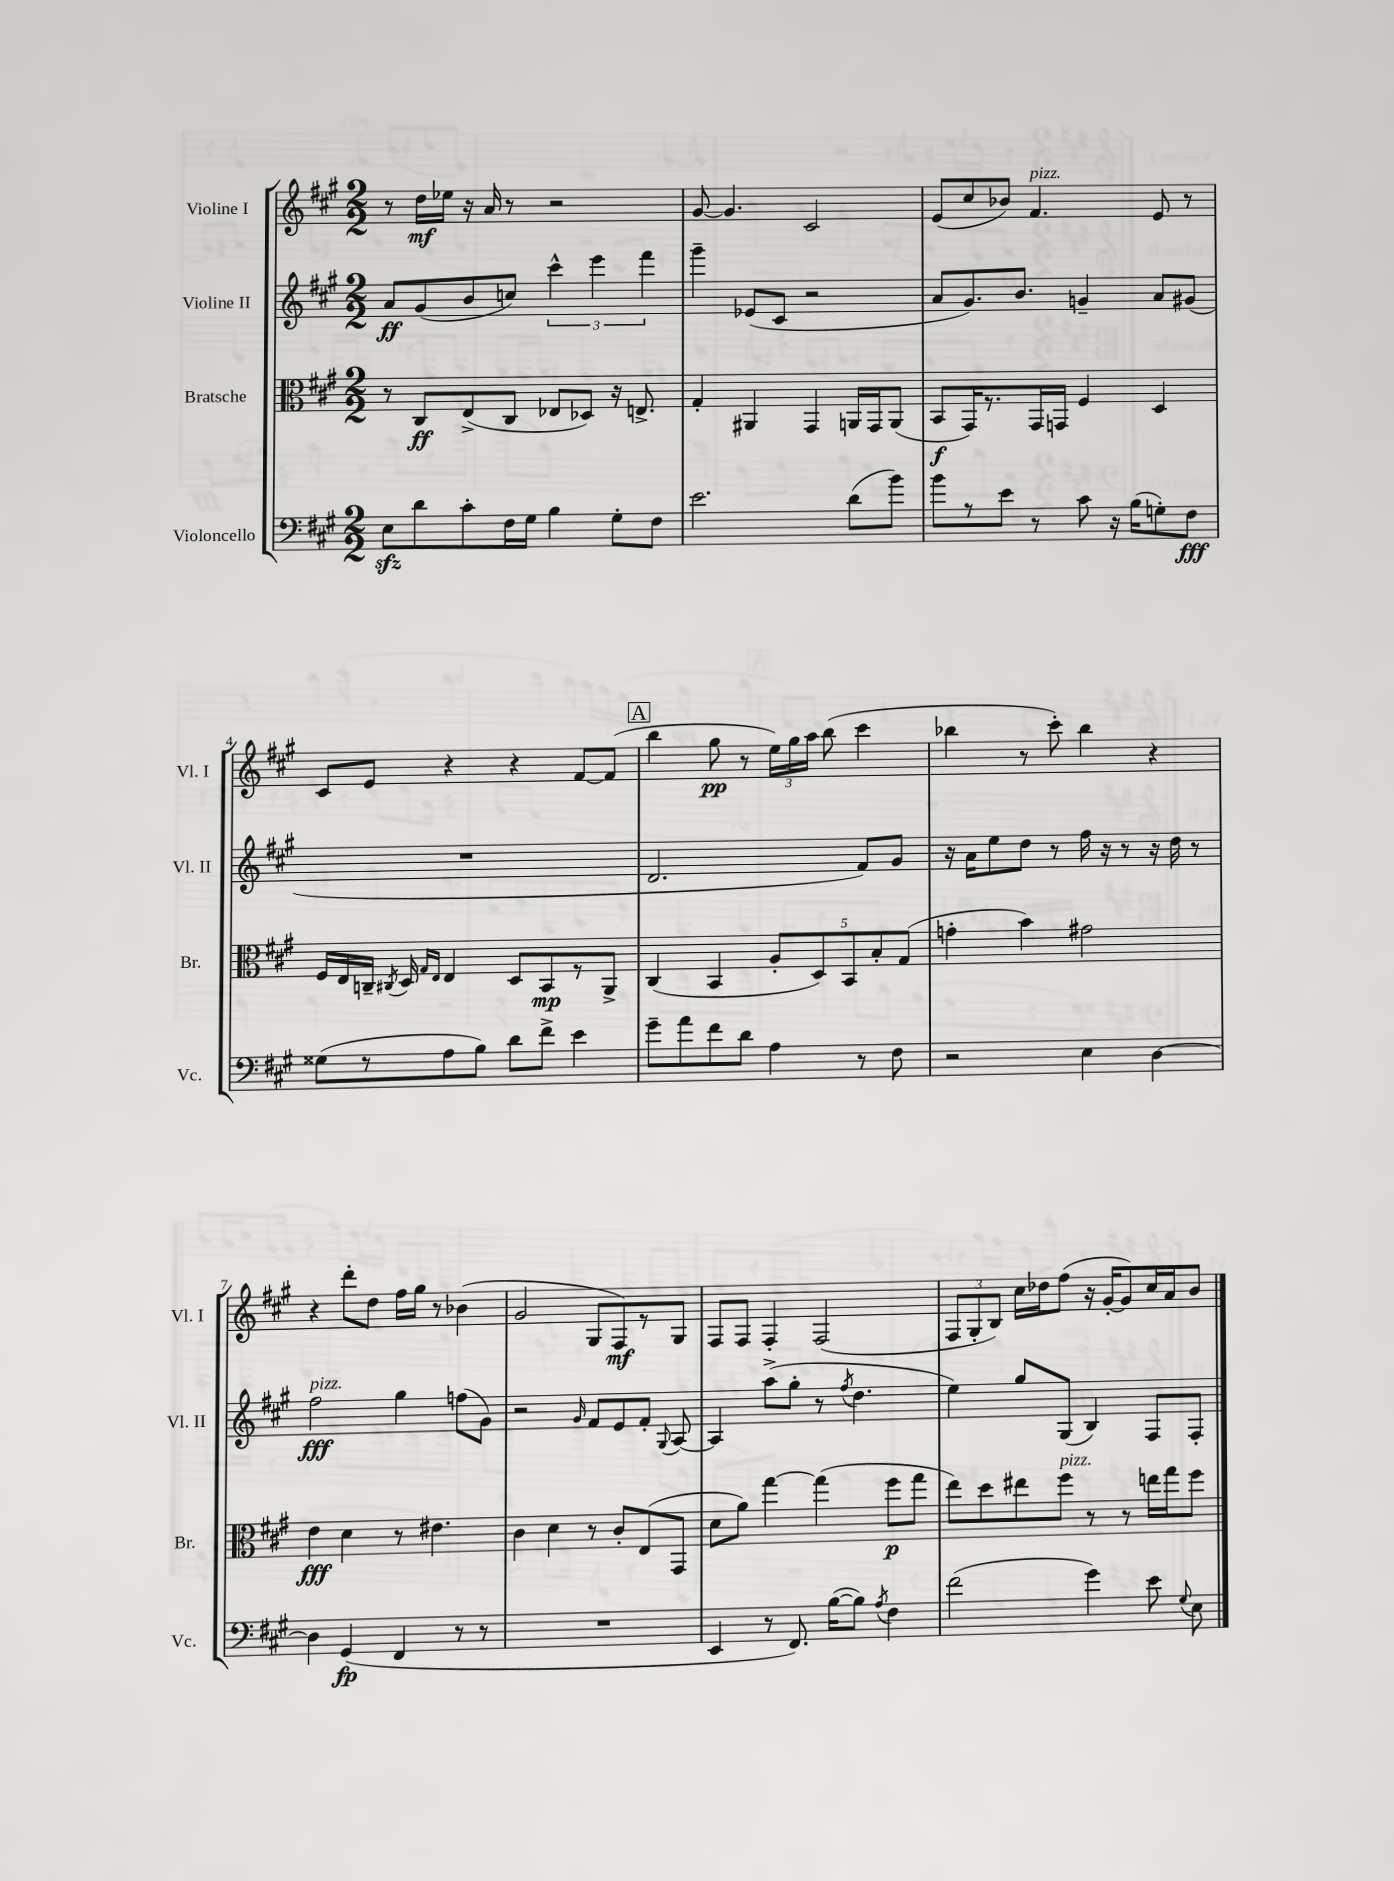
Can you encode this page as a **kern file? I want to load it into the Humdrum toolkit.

**kern	**kern	**kern	**kern
*staff4	*staff3	*staff2	*staff1
*clefF4	*clefC3	*clefG2	*clefG2
*k[f#c#g#]	*k[f#c#g#]	*k[f#c#g#]	*k[f#c#g#]
*M2/2	*M2/2	*M2/2	*M2/2
8E\L	8r	8a/L	8r
8d\	8C#/L	(8g#/	16dd\LL
.	.	.	16ee-\JJ
8c#'\	(8E^/	8b/	16r
.	.	.	16a/
16F#\L	8C#/J	8cc/J)	8r
16G#\JJ	.	.	.
4B\	8E-/L	6ccc#^^\	2r
.	8D-/J)	.	.
.	.	6eee\	.
8G#'\L	16r	.	.
.	8.E^/	.	.
.	.	6fff#\	.
8F#\J	.	.	.
=	=	=	=
2.e\	4G#'/	4ggg#~\	[8g#/
.	.	.	4.g#/]
.	4AA#/	(8e-/L	.
.	.	8c#/J	.
.	4GG#/	2r	2c#/
(8d\L	16AA/LL	.	.
.	16GG#/J	.	.
8b\J)	(8AA/J	.	.
=	=	=	=
8b\L	8BB/L	8a/L	(8e/L
8r	16GG#/K)	8.g#/)	8cc#/
.	8.r	.	.
8e\J	.	.	8b-/J)
.	.	8.b/J	.
8r	16GG#/L	.	4.f#/
.	16GG/JJ	.	.
8c#\	4F#/	4g~/	.
16r	.	.	.
(16B\LK	.	.	.
8G'\)	4D/	8a/L	8e/
8F#\J	.	(8g#/J	8r
=	=	=	=
(8G##\L	16F#/LL	1r	8c#/L
.	16E/	.	.
8r	16C~/JJ	.	8e/J
.	8qC#/	.	.
.	16D/	.	.
.	16qqG#/LL	.	.
.	16qqE/JJ	.	.
8A\	4E/	.	4r
8B\J)	.	.	.
8d\L	8D/L	.	4r
8f#^\J	8BB/	.	.
4e\	8r	.	[8f#/L
.	8AA^/J	.	(8f#/]J
=	=	=	=
8g#~\L	(4C#/	2.d/	4bb\
8a\	.	.	.
8f#\	4BB/	.	8gg#\
8d\J	.	.	8r
4A\	10A'/L	.	24ee\LL)
.	.	.	24gg#\
.	.	.	24aa\JJ
.	10D/)	.	.
.	.	.	(8bb\
.	10BB/	.	.
8r	.	8f#/L)	4ccc#\
.	10B'/	.	.
8F#\	.	8g#/J	.
.	(10G#/J	.	.
=	=	=	=
2r	4g'\	16r	4bb-\
.	.	16a\LK	.
.	.	8ee\	.
.	4b\)	8dd\J	8r
.	.	8r	8ccc#'\)
4E\	2g#\	16ff#\	4bb-\
.	.	16r	.
.	.	8r	.
[4D\	.	16r	4r
.	.	16dd\	.
.	.	8r	.
=	=	=	=
4D\]	4e\	2ff#\	4r
(4GG#/	4d\	.	8ddd'\L
.	.	.	8dd\J
4FF#/	8r	4gg#\	16ff#\LL
.	.	.	16gg#\JJ
.	4.e#\	.	8r
8r	.	(8ff\L	(4b-\
8r	.	8g#\J)	.
=	=	=	=
1r	4c#\	2r	2g#/
.	4d\	.	.
.	.	16qqg#/	.
.	8r	8f#/L	8G#/L
.	8c#'/L	8e/	8F#/)
.	(8E/	8f#'/J	8r
.	.	8qqG#/	.
.	8GG#/J	[8A/	8G#/J
=	=	=	=
4EE/	8d\L	4A/]	8F#/L
.	8a\J)	.	8F#/J
8r	[4gg#\	(8aa^\L	4F#'/
8.FF#/)	.	8gg#'\J	.
.	(4gg#\]	8r	(2F#/
([16B\LK	.	.	.
.	.	8qff#/	.
8B\]J)	.	4.dd\	.
8qA/	.	.	.
4F#\	8ff#\L	.	.
.	8gg#\J	.	.
=	=	=	=
(2f#\	8ee\L)	4ee\)	12F#/L
.	.	.	12G#'/
.	8dd\	.	.
.	.	.	12B/J)
.	8ee#\	8gg#/L	16cc#\LL
.	.	.	16dd-\J
.	8ff#\J	(8G#/J	(8ff#\J
4g#\)	8r	4B/)	16r
.	.	.	[16g#'/LK
.	8r	.	8g#/])
8e\	16ee\LL	8F#/L	16cc#/L
.	16gg#\J	.	16a/J
8qqG#/	.	.	.
8E\	8ff#\J	8F#'/J	8b/J
==	==	==	==
*-	*-	*-	*-
